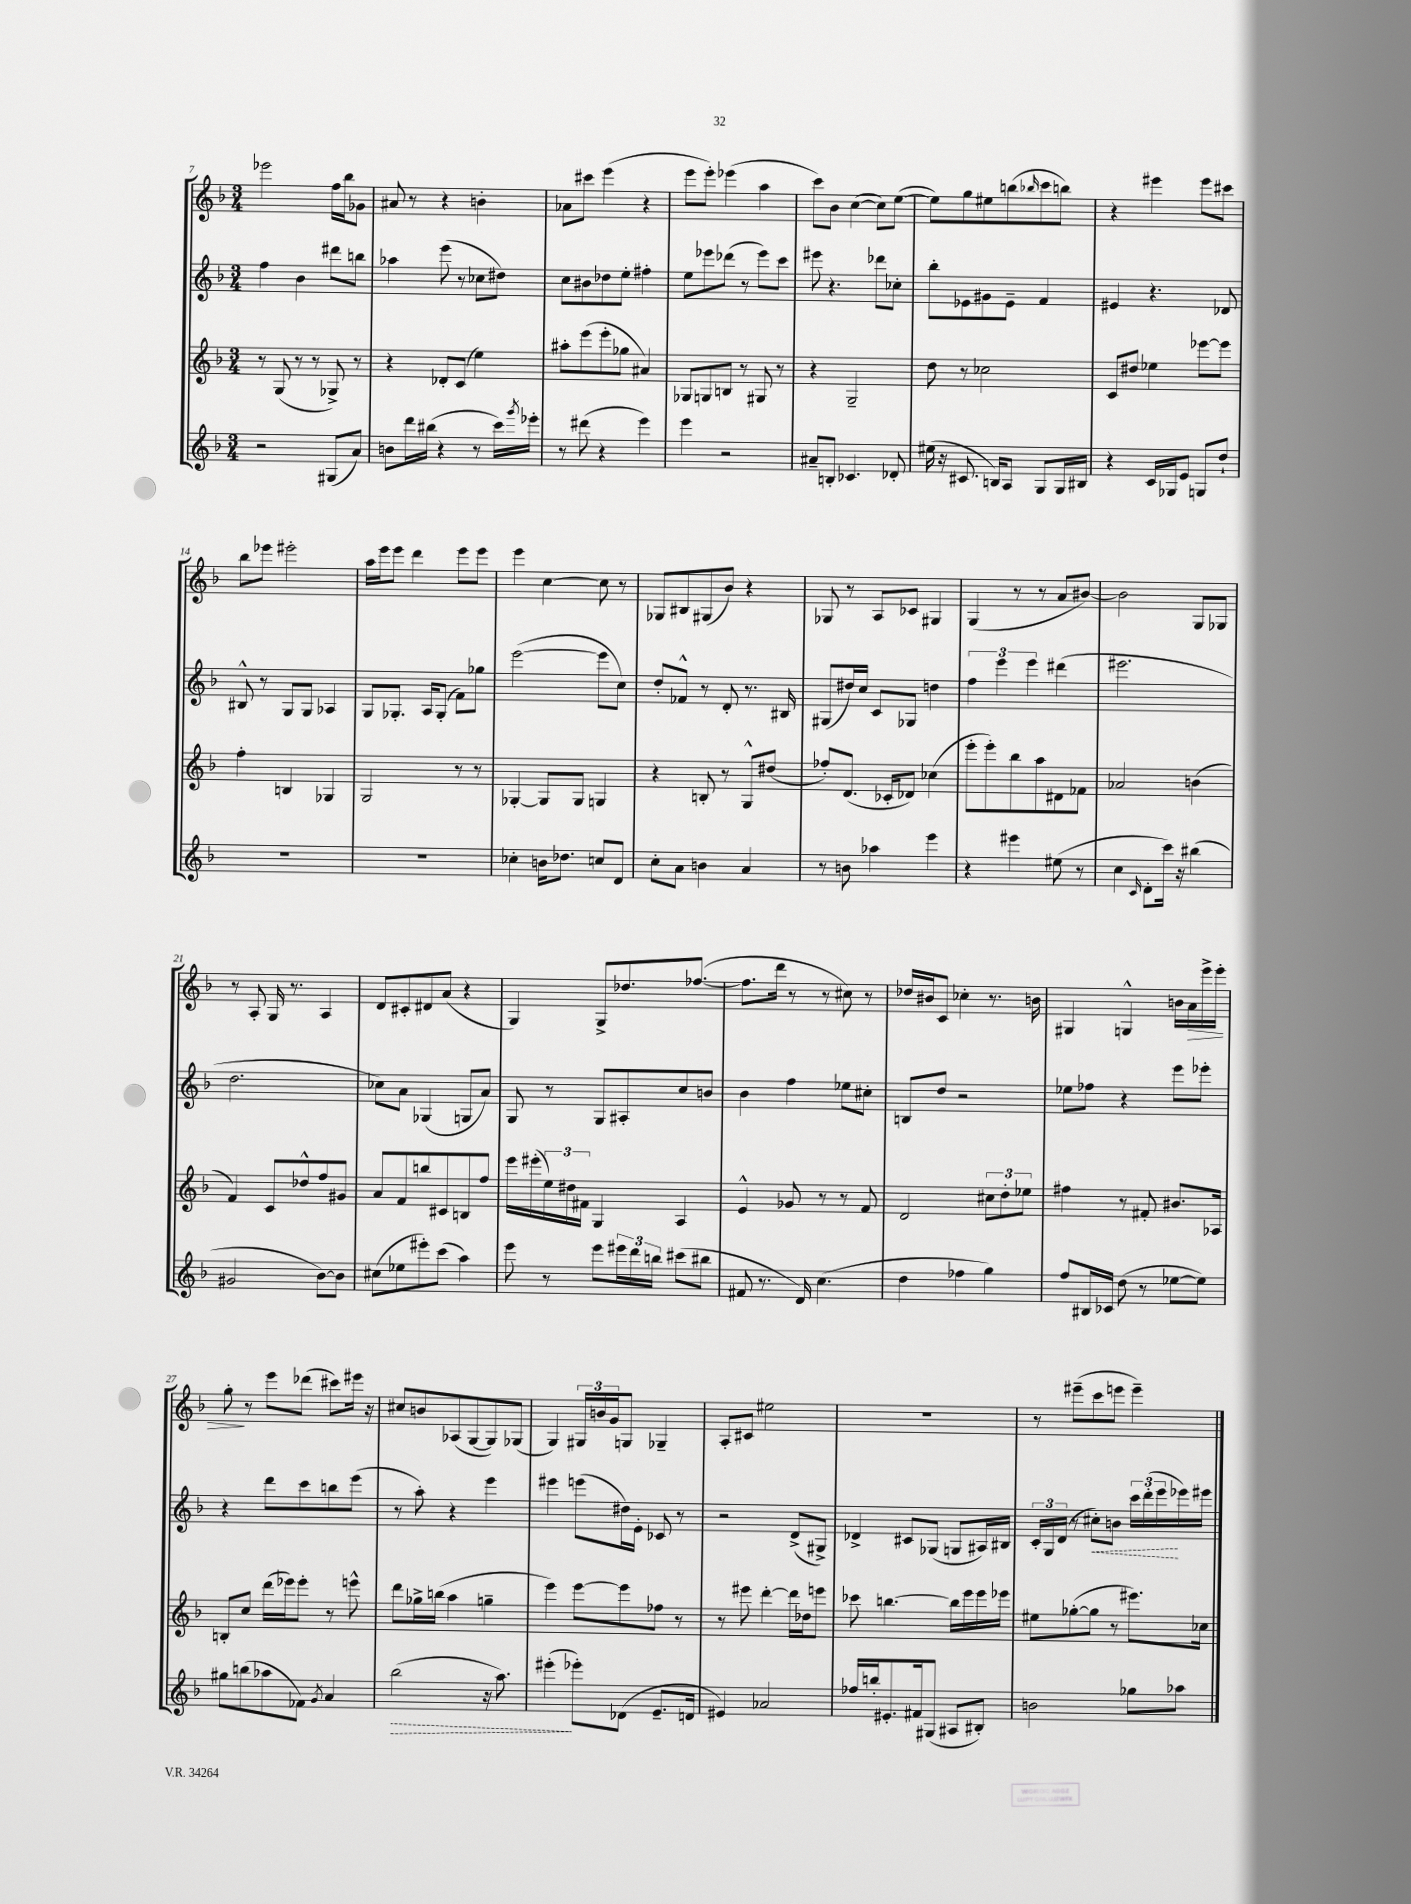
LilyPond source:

<<
\new StaffGroup <<
\new Staff = "s0" {
    \clef treble \key f \major \numericTimeSignature \time 3/4
    ees'''2 f''16 bes''16 ges'8 |
    ais'8 r8 r4 b'4-. |
    aes'8 cis'''8 e'''4( r4 |
    e'''8 e'''8-.) ees'''4( a''4 |
    c'''8) bes'8 c''4~( c''8) e''8~( |
    e''8) g''8 eis''8 b''8( \grace { bes''16 } c'''8 b''8) |
    r4 eis'''4 eis'''8 cis'''8 |
    bes''8 ees'''8 eis'''2-. |
    a''16 e'''16 e'''8 d'''4 e'''8 e'''8 |
    e'''4 c''4~ c''8 r8 |
    ges8 bis8 gis8( bes'8) r4 |
    ges8 r8 a8 ces'8 gis4 |
    g4( r8 r8 a'8 bis'8~) |
    bis'2 g8 ges8 |
    r8 a8-. g16 r8. a4 |
    d'8 cis'8-. dis'8 a'8( r4 |
    g4) g8-> des''8. fes''8.~( |
    fes''8. d'''16 r8 r8 cis''8) r8 |
    des''16 bis'16 c'8 ces''4-. r8. b'16 |
    gis4 g4-^ b'16 a'16\> e'''16-> e'''16-. |
    g''8-.\! r8 e'''8 des'''8( cis'''8) eis'''16 r16 |
    cis''8 b'8 aes8( g8~ g8) ges8( |
    g4) \tuplet 3/2 { gis16 b'16 g'16 } g8 ges4-- |
    a8-. cis'8 eis''2 |
    r2. |
    r8 eis'''8--( c'''8 e'''8 e'''4--) \bar "|." |
}
\new Staff = "s1" {
    \clef treble \key f \major \numericTimeSignature \time 3/4
    f''4 bes'4 dis'''8 b''8 |
    aes''4 e'''8( r8 ces''8 dis''8) |
    c''8 bis'8 des''8 e''8-. fis''4-. |
    e''8 ees'''8 des'''8( r8 ees'''8) c'''8 |
    eis'''8 r4. des'''8 ces''8-. |
    bes''8-. ees'8 gis'8 ees'8-- f'4 |
    eis'4 r4. des'8 |
    bis8-^ r8 g8 g8 aes4 |
    g8 ges8.-. a16 ges8-.( f'8) ges''8 |
    e'''2~( e'''8 c''8) |
    d''8-. fes'8-^ r8 d'8-. r8. bis16 |
    gis8( dis''16) c''16 c'8 ges8 d''4 |
    \tuplet 3/2 { f''4 e'''4 e'''4 } dis'''4( |
    eis'''2. |
    d''2. |
    ces''8) a'8 ges4( g8 a'8) |
    g8 r8 g8 ais8-. c''8 b'8 |
    bes'4 f''4 ees''8 cis''8-. |
    b8 d''8 r2 |
    ees''8 fes''8 r4 e'''8 ees'''8-. |
    r4 d'''8 c'''8 b''8 e'''8( |
    r8 a''8-.) r4 e'''4 |
    eis'''4 e'''8( dis''16) e'16-. ces'8 r8 |
    r2 d'8->( gis8->) |
    des'4-> cis'8 ges8( g8 ais16) bis16 |
    \tuplet 3/2 { c'16-. g16 d'16( } r8 \once \override Hairpin.style = #'dashed-line cis''8-.\<) b'8 \tuplet 3/2 { c'''16 d'''16-.( e'''16\! } ees'''16) eis'''16 \bar "|." |
}
\new Staff = "s2" {
    \clef treble \key f \major \numericTimeSignature \time 3/4
    r8 g8( r8 r8 ges8->) r8 |
    r4 des'8-. c'8( e''4) |
    ais''8-. e'''8( e'''8-. ges''8 ais'4) |
    ges8 g8 b8 r8 gis8 r8 |
    r4 g2-- |
    d''8 r8 ces''2 |
    c'8 dis''8 ees''4 ees'''8~ ees'''8 |
    f''4-. b4 ges4 |
    g2 r8 r8 |
    ges4~-. ges8 ges8 g4 |
    r4 b8-. r8 g8-^ dis''8( |
    fes''8-.) d'8.( ces'16-. des'8) ces''4( |
    e'''8-. e'''8-.) bes''8 a''8 dis'8 fes'8 |
    aes'2 b'4( |
    f'4) c'8 des''8-^ f''8 gis'8 |
    a'8 f'8 b''8 cis'8 b8 f''8 |
    e'''16 eis'''16-.( \tuplet 3/2 { e''16) dis''16 fis'16 } g4 a4 |
    e'4-^ ges'8 r8 r8 f'8 |
    d'2 \tuplet 3/2 { cis''8 d''8-. ees''8 } |
    fis''4 r8 fis'8-. bis'8. aes16 |
    b8-. c''8 d'''16( ees'''16) ees'''8-. r8 e'''8-^ |
    d'''8 ges''16-> b''16( a''4 g''4-- |
    e'''4) e'''8~ e'''8 fes''8 r8 |
    r8 eis'''8 d'''4~-. d'''16 des''16 e'''8 |
    ces'''8 b''4.~ b''16 e'''16 e'''16 ees'''16 |
    eis''8 ges''8~-.( ges''8 r8 eis'''8.) ces''16 \bar "|." |
}
\new Staff = "s3" {
    \clef treble \key f \major \numericTimeSignature \time 3/4
    r2 gis8( a'8) |
    b'8 d'''16 bis''16( r4 r8 c'''16) \acciaccatura { g'''8 } ees'''16-. |
    r8 dis'''8( r4 e'''4) |
    e'''4 r2 |
    ais'8-- b8-. ces'4. des'8-. |
    eis''16( r16 cis'8. b16) a8 g8 g16 bis16 |
    r4 c'16 ges16 e'8 g8 d''8-! |
    R2. |
    R2. |
    ces''4-. b'16 des''8. c''8 d'8 |
    c''8-. a'8 b'4 a'4 |
    r8 b'8 aes''4 e'''4 |
    r4 eis'''4 eis''8( r8 |
    c''4 \grace { c'16 } d'8-. c'''16) r16 bis''4( |
    gis'2 bes'8~) bes'8 |
    cis''8( ees''8 eis'''8-.) c'''8( a''4) |
    e'''8 r8 e'''8 \tuplet 3/2 { eis'''16 d'''16 b''16 } cis'''8( bis''8 |
    fis'8 r8. d'16) c''4.( |
    d''4 fes''4 g''4) |
    f''8 bis16 ces'16 d''8( r8 ees''8~ ees''8) |
    gis''8 b''8( aes''8 fes'8) \acciaccatura { g'8 } a'4 |
    \once \override Hairpin.style = #'dashed-line bes''2\>( r16 a''8.) |
    eis'''4-.\!( ees'''8-.) des'8( e'8.-- d'16 |
    eis'4) aes'2 |
    fes''16 b''16-. eis'8.-. fis'16 gis8( ais8 bis8-.) |
    b'2 ges''8 aes''8 \bar "|." |
}
>>
>>
\layout { \context { \Score currentBarNumber = #7 } }
